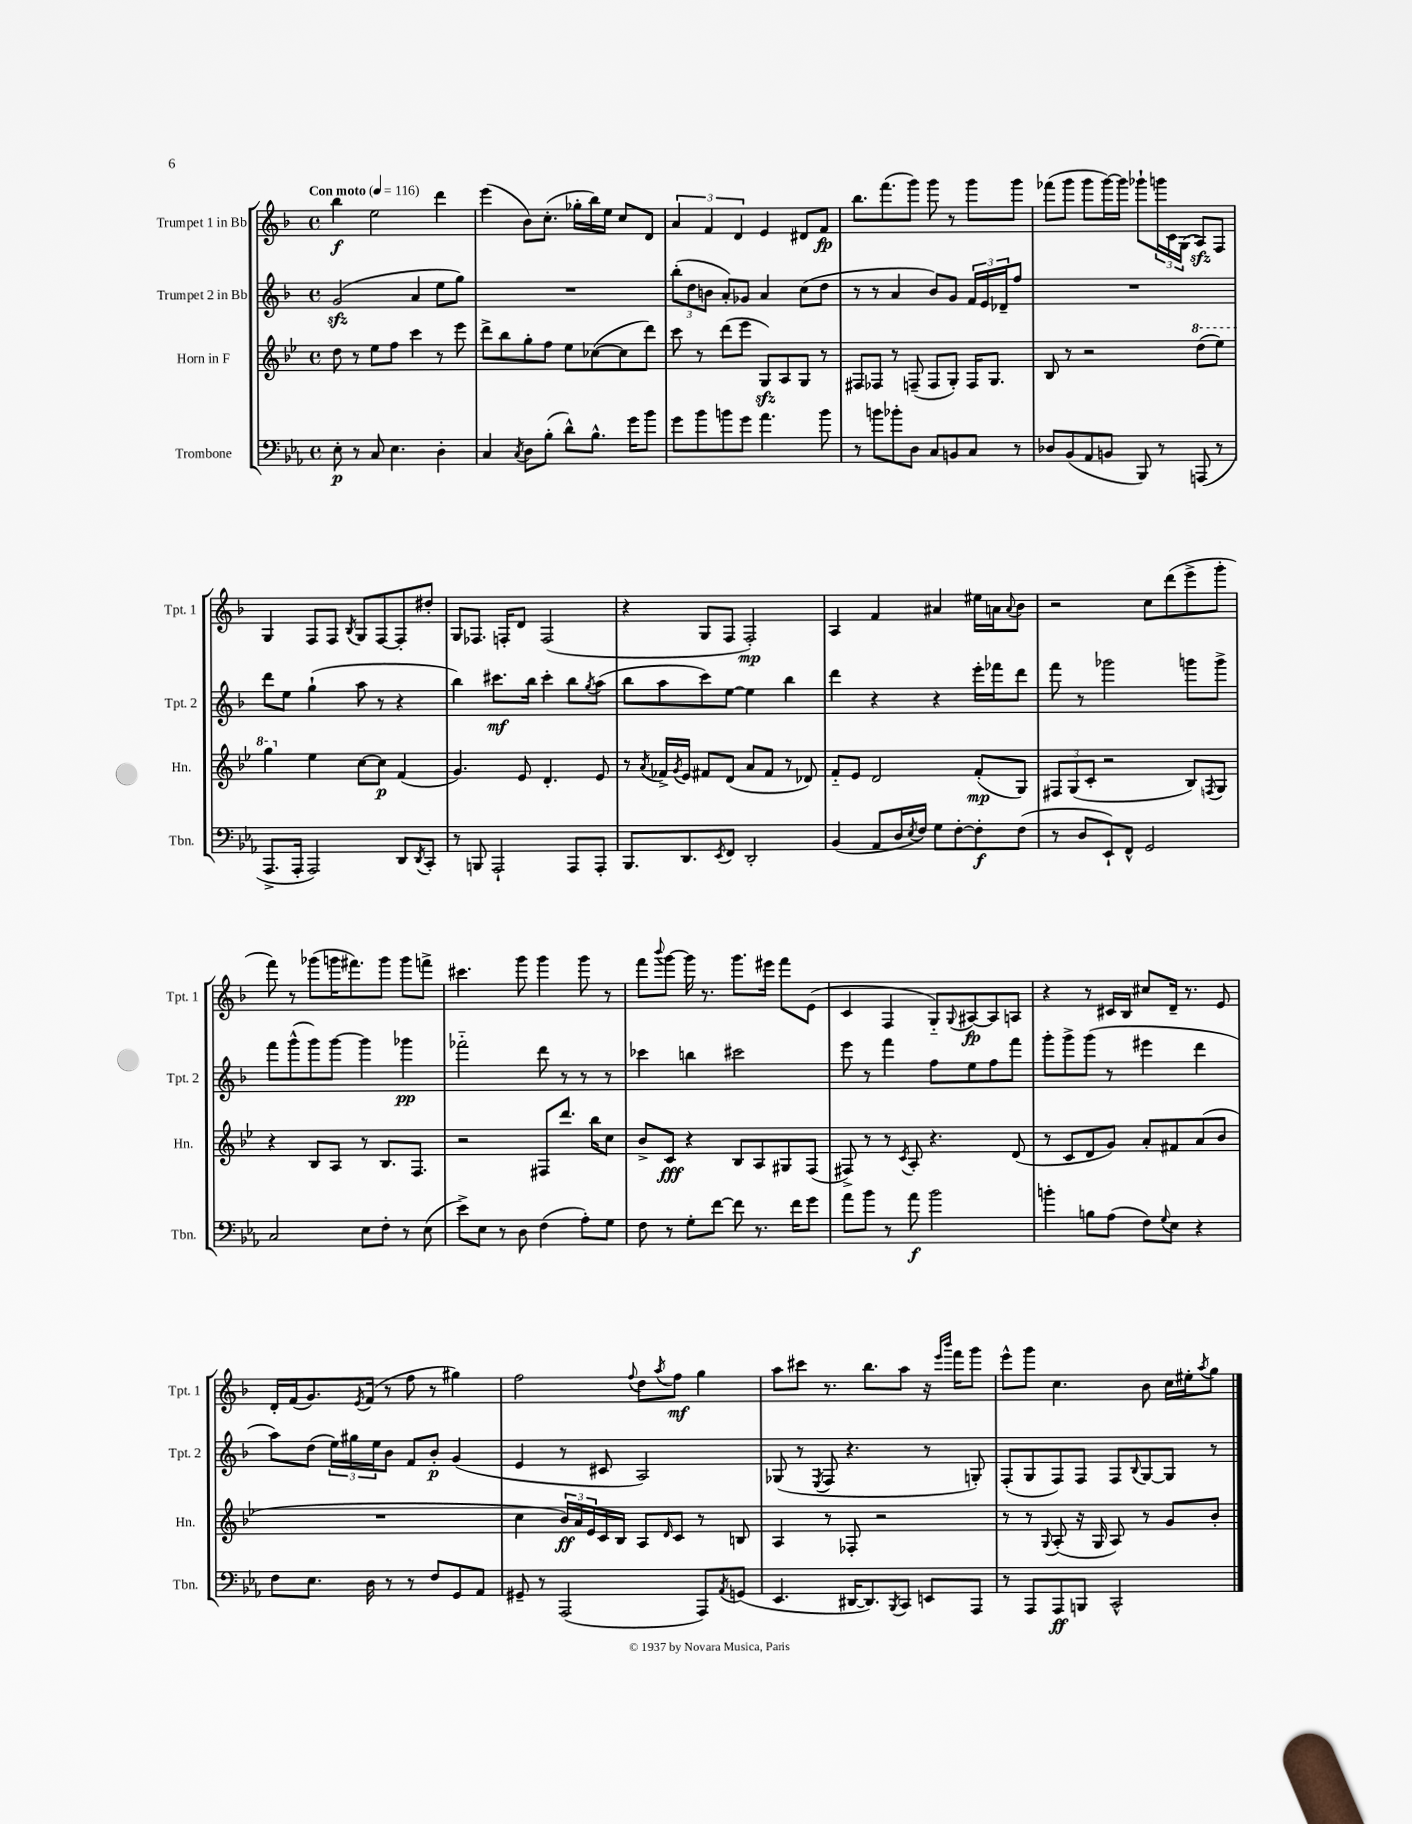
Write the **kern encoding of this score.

**kern	**kern	**kern	**kern
*staff4	*staff3	*staff2	*staff1
*clefF4	*clefG2	*clefG2	*clefG2
*k[b-e-a-]	*k[b-e-]	*k[b-]	*k[b-]
*M4/4	*M4/4	*M4/4	*M4/4
*met(c)	*met(c)	*met(c)	*met(c)
*MM116	*MM116	*MM116	*MM116
8E-'	8dd	(2g	4bb-
8r	8r	.	.
8C	8ee-	.	2ee
4.E-	8ff	.	.
.	4ccc	4a	.
4D'	8r	8ee	4ddd
.	8eee-	8gg)	.
=	=	=	=
4C	8ddd^	1r	(4eee
.	8bb-	.	.
8qC	.	.	.
8D	8gg'	.	8b-)
(8B-'	8ff	.	(8.cc'
8d^^)	8ee-	.	.
.	.	.	16gg-'
8.B-^^	([8cc-	.	16bb-)
.	.	.	16ee
.	8cc-]	.	8cc
16g	.	.	.
8b-	8ddd)	.	8d
=	=	=	=
8g	8ccc	(12bb-'	6a
.	.	12dd	.
8b-	8r	.	.
.	.	12b	6f
8b	(8ddd	8a')	.
.	.	.	6d
8g	8eee-	8g-	.
4.a-	8G)	4a	4e
.	8A	.	.
.	8G	(8cc	8d#
8b	8r	8dd	8f
=	=	=	=
8r	8F#	8r	8.bb-
8b	8F-	8r	.
.	.	.	(8.fff
8b-'	8r	4a	.
8D	(8F~	.	8ggg)
8C	8F	8b-)	8ggg
8BB	8G')	8g	8r
8C	16F	24f	8ggg
.	.	24e	.
.	8.G	.	.
.	.	24d-~	.
8r	.	8ff	8ggg
=	=	=	=
8D-	8B-	1r	(8fff-
(8BB-	8r	.	8ggg
8AA-	2r	.	8ggg
8BB	.	.	[16ggg)
.	.	.	16ggg]
8BBB-)	.	.	8ggg-`
8r	.	.	24ggg
.	.	.	24c
.	.	.	(24G
(8AAA	(8ddd	.	8A)
8r	8eee-)	.	8F
=	=	=	=
8.AAA-^	4ggg	8ddd	4G
.	.	8ee	.
16AAA-'	.	.	.
2AAA-)	4ee-	(4gg`	8F
.	.	.	8F
.	.	.	8qB-
.	[8cc	8aa	8G
.	8cc]	8r	[8F
8DD	(4f	4r	8F']
8qDD	.	.	.
8CC'	.	.	8dd#'
=	=	=	=
8r	4.g)	4bb-)	8G
8BBB	.	.	8.F-
2AAA-`	.	8.ccc#	.
.	.	.	16F'
.	8e-	.	8d
.	.	16bb-	.
.	4.d'	4ccc#'	(2F
8AAA-	.	8bb-	.
.	.	8qgg	.
8AAA-'	8e-	(8aa	.
=	=	=	=
8.BBB-	8r	8bb-	4r
.	8qa	.	.
.	16f-^	8aa	.
.	8qg	.	.
8.DD	16e-	.	.
.	8f#	8ccc)	8G
8qEE-	.	.	.
8FF	(8d	[8ee	8F
2DD'	8a	4ee]	2F')
.	8f#	.	.
.	8r	4bb-	.
.	8d-)	.	.
=	=	=	=
(4BB-	8f'~	4ddd	4A
.	8e-	.	.
8AA-	2d	4r	4f
16D	.	.	.
8qE-	.	.	.
16F)	.	.	.
8G	.	4r	4a#
[8F'	.	.	.
8F']	(8f'	16eee'	16ee#
.	.	16fff-	16a
.	.	.	8qqa
(8F	8G)	8ddd	8b-
=	=	=	=
8r	12F#	8fff	2r
.	(12G	.	.
8D	.	8r	.
.	12c'	.	.
8EE-`)	2r	2ggg-	.
8FF^^	.	.	.
2GG	.	.	8cc
.	.	.	(8ddd
.	8B-)	8ggg	8eee^
.	8qF	.	.
.	8G	8ggg^	8ggg'
=	=	=	=
2C	4r	8fff	8fff)
.	.	(8ggg^^	8r
.	8B-	8ggg)	(8ggg-
.	8A	[8ggg	16ggg
.	.	.	8.fff#)
8E-	8r	4ggg]	.
8F'	8.B-	.	8ggg
8r	.	4ggg-	8ggg
.	8.F	.	.
(8E-	.	.	8fff^
=	=	=	=
8e-^)	2r	2fff-'~	4.ccc#
8E-	.	.	.
8r	.	.	.
8D	.	.	8ggg
(4F	8F#	8ddd	4ggg
.	8.ddd	8r	.
8A-')	.	8r	8ggg
.	16bb-	.	.
8G	8cc	8r	8r
=	=	=	=
8F	8b-^	4ccc-	8fff
.	.	.	8qqbbb-
8r	8c	.	[8ggg
8G'	4r	4bb	16ggg]
.	.	.	8.r
[8f	.	.	.
8f]	8B-	2ccc#	8.ggg
8.r	8A	.	.
.	.	.	16eee#
.	8G#	.	8fff
16f	.	.	.
8g	(8F	.	(8e
=	=	=	=
8a-	8F#^)	8eee	4c
8b-	8r	8r	.
8r	8r	4fff	4F
.	8qc	.	.
8a-	8A'	.	.
2b-	4.r	8ff	8G'~)
.	.	.	8qqG
.	.	8ee	[8A#
.	.	8ff	8A#]
.	(8d	8fff	8A
=	=	=	=
4b'	8r	8ggg'	4r
.	8c	8ggg^	.
8B	8d	(8ggg	8r
(8A-	8g)	8r	16c#
.	.	.	16B-
8F)	8a'	4eee#	8cc#
8qqG	.	.	.
8E-	8f#	.	16d~
.	.	.	8.r
4r	(8a	4ddd	.
.	8b-	.	8e
=	=	=	=
8F	1r	8aa)	16d'
.	.	.	(16f
8.E-	.	(8dd	8.g)
.	.	24ee)	.
.	.	24gg#	.
.	.	.	8qe
16D	.	.	(16f
.	.	24ee	.
8r	.	8b-	8r
8r	.	8f	8ff
8F	.	8b-'	8r
8GG	.	(4g	4gg#)
8AA-	.	.	.
=	=	=	=
8GG#~	4cc	4e	2ff
8r	.	.	.
(2AAA-	24b-)	8r	.
.	24a	.	.
.	24e-	.	.
.	16c	8c#	.
.	16B-	.	.
.	.	.	8qqff
.	8A	2A)	8dd
.	16qqd	.	8qaa
.	8c	.	8ff
8AAA-)	8r	.	4gg
8qAA-	.	.	.
(8GG	8B	.	.
=	=	=	=
4.EE-	4A	(8G-	8aa
.	.	8r	8ccc#
.	.	8qE	.
.	8r	8F	8.r
[16DD#	8F-'	4.r	.
8.DD#])	.	.	8.bb-
.	2r	.	.
8qBBB-	.	.	.
8CC	.	.	8aa
8EE	.	8r	16r
.	.	.	16qqeee
.	.	.	16qqbbb-
.	.	.	16fff
8AAA-	.	8G')	8ggg
=	=	=	=
8r	8r	(8F'	8eee^^
8AAA-	8r	8G	8ggg
.	8qqG	.	.
8AAA-	(8A'	8F)	4.cc
8BBB	16r	8F	.
.	16G	.	.
2CC^^	8A)	8F	.
.	.	8qqB-	.
.	8r	[8G	8b-
.	8g	8G]	16cc
.	.	.	16ee#'
.	.	.	8qaa
.	8b-'	8r	8gg
==	==	==	==
*-	*-	*-	*-
